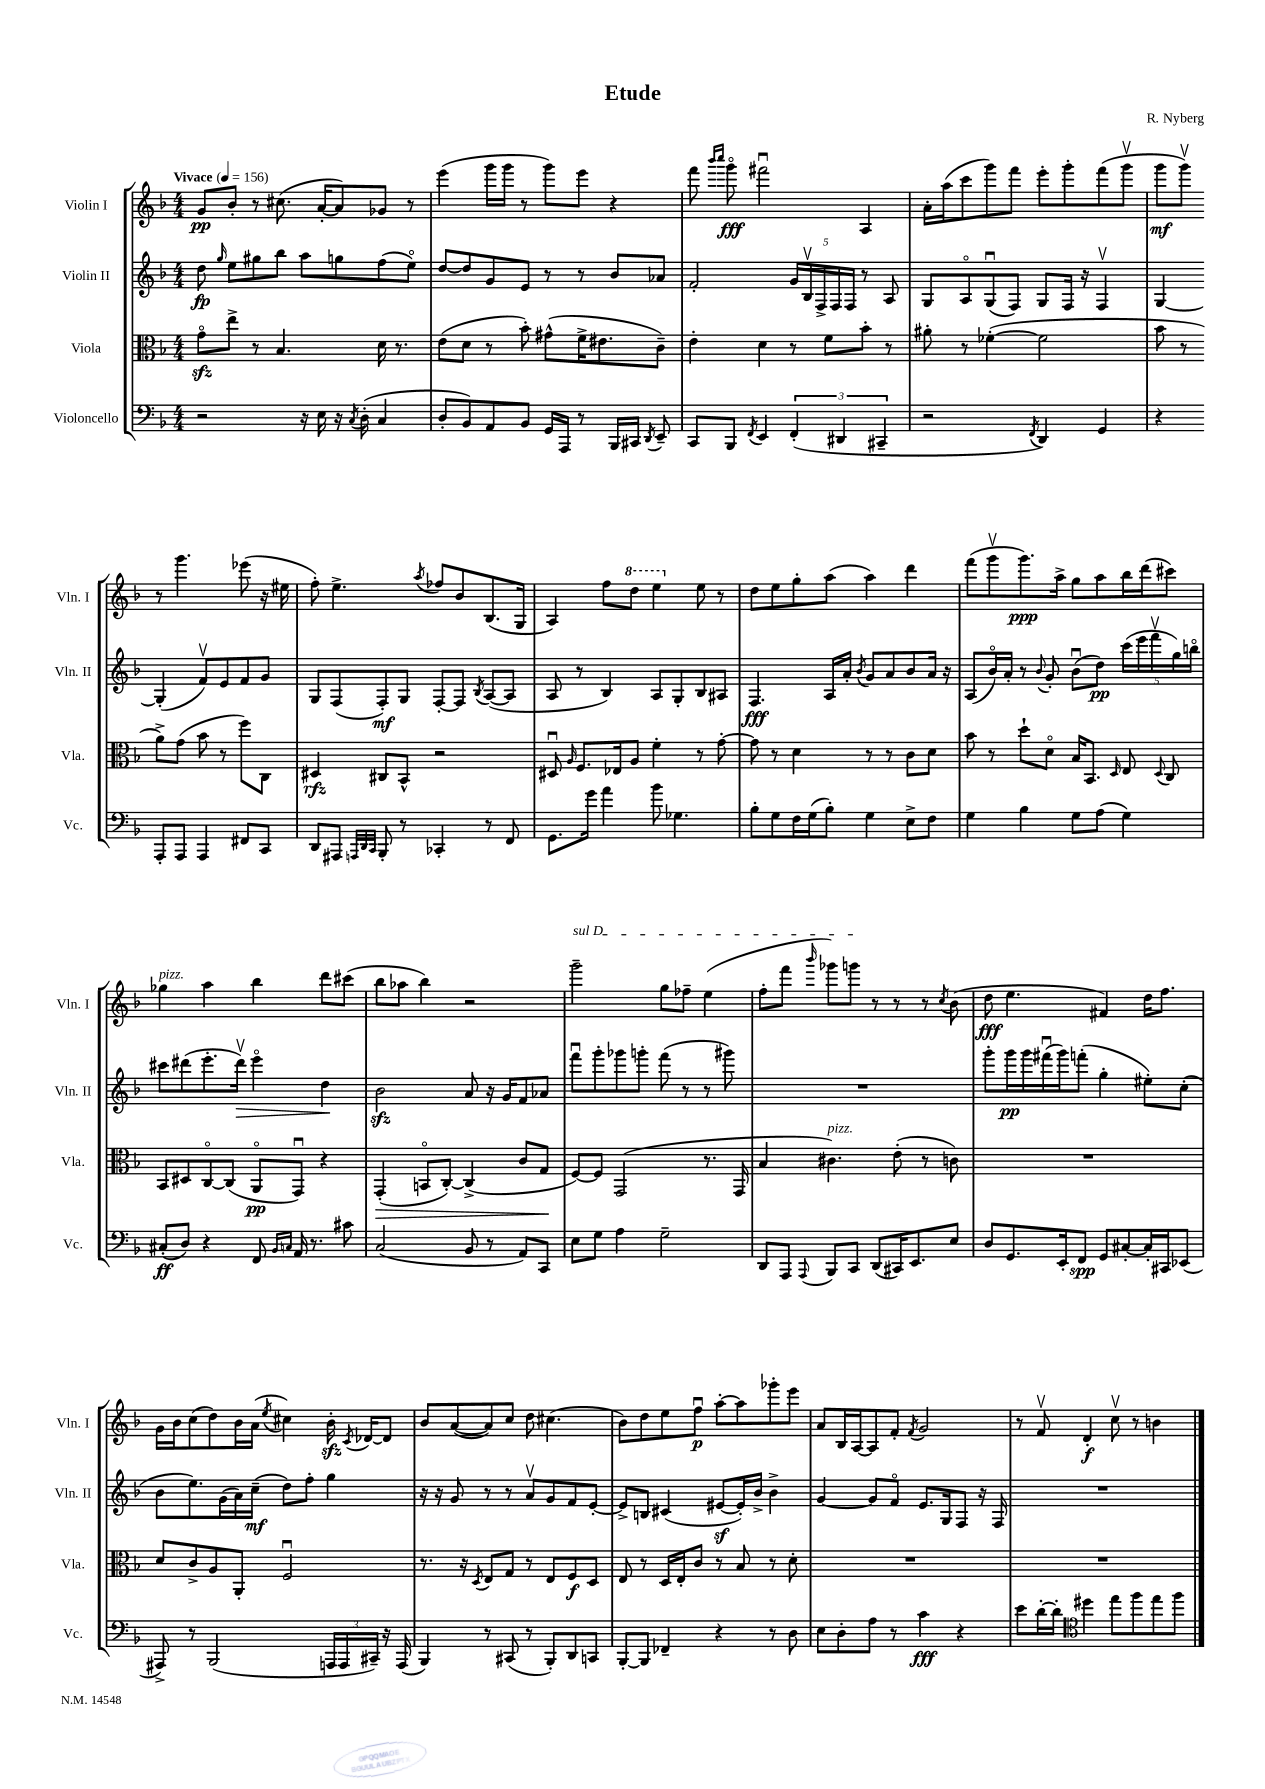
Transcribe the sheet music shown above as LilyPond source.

\header { title = "Etude" composer = "R. Nyberg" }
<<
\new StaffGroup <<
\new Staff = "s0" \with { instrumentName = "Violin I" shortInstrumentName = "Vln. I" } {
    \clef treble \key f \major \numericTimeSignature \time 4/4 \tempo "Vivace" 4 = 156
    \autoBeamOff g'8[\pp bes'8]-. r8 cis''8.( a'16[~-. a'8) ges'8] r8 |
    e'''4( g'''16[ g'''16] r8 g'''8[) e'''8] r4 |
    f'''8 \grace { bes'''16[ c''''16] } g'''8\flageolet\fff fis'''2\downbow a4 |
    a'16[-. a''16( c'''8 g'''8) f'''8] e'''8[-. g'''8-. f'''8( g'''8]\upbow |
    g'''8[\mf g'''8]\upbow) r8 g'''4. ees'''8( r16 eis''16 |
    f''8-.) e''4.-> \acciaccatura { a''8 } fes''8[ bes'8 bes8.( g16] |
    a4) f''8[ \ottava #1 d'''8] e'''4 \ottava #0 e''8 r8 |
    d''8[ e''8 g''8-. a''8]( a''4) d'''4 |
    f'''8[( g'''8\upbow g'''8.\ppp) a''16]-> g''8[ a''8 bes''16 d'''16( cis'''8]) |
    ges''4^\markup { \italic "pizz." } a''4 bes''4 d'''8[ cis'''8]( |
    bes''8[ aes''8] bes''4) r2 |
    \once \override TextSpanner.bound-details.left.text = \markup { \italic "sul D" } g'''2--\startTextSpan g''8[ fes''8]-- e''4( |
    f''8[-. f'''8] \grace { bes'''16 } ges'''8[) g'''8]\stopTextSpan r8 r8 r8 \acciaccatura { c''8 } bes'8( |
    d''8\fff e''4. fis'4) d''16[ f''8.] |
    g'16[ bes'16 c''8( d''8) bes'16 a'16]( \acciaccatura { e''8 } cis''4) bes'16-.\sfz \acciaccatura { c'8 } des'16[~ des'8] |
    bes'8[ a'8~( a'8) c''8] d''8 cis''4.( |
    bes'8[) d''8 e''8 f''8]\downbow\p a''8[~-. a''8 ges'''8-. e'''8] |
    a'8[ bes16 a16~ a8 f'8]-. \acciaccatura { f'8 } g'2 |
    r8 f'8\upbow d'4-.\f c''8\upbow r8 b'4 \bar "|." |
}
\new Staff = "s1" \with { instrumentName = "Violin II" shortInstrumentName = "Vln. II" } {
    \clef treble \key f \major \numericTimeSignature \time 4/4
    \autoBeamOff d''8\fp \grace { g''16 } e''8[ gis''8 bes''8] a''8[ g''8 f''8( e''8]\flageolet) |
    d''8[~ d''8 g'8 e'8] r8 r8 bes'8[ aes'8] |
    f'2-. \tuplet 5/4 { g'16[ bes16\upbow f16-> f16 f16] } r8 a8 |
    g8[ a8\flageolet g8\downbow( f8]) g8[ f16] r16 f4\upbow |
    g4~ g4-.( f'8[\upbow) e'8 f'8 g'8] |
    g8[ f8( f8-.\mf) g8] f8[~-. f8] \acciaccatura { bes8 } a8[~( a8] |
    a8 r8 bes4) a8[ g8-. bes8 ais8] |
    f4.\fff a16[ a'16]-. \acciaccatura { bes'8 } g'8[ a'8 bes'8 a'16] r16 |
    a8[( bes'16\flageolet) a'16]-. r8 \appoggiatura { bes'8 } g'8-. bes'8[\downbow( d''8]\pp) \tuplet 5/4 { c'''16[( e'''16 f'''16\upbow g''16) b''16]\flageolet } |
    cis'''8[ dis'''8( e'''8.-. dis'''16]\upbow\>) e'''4\flageolet d''4\! |
    bes'2\sfz a'8 r16 g'16[ f'8 aes'8] |
    f'''8[\downbow g'''8-. ges'''8 g'''8]-. f'''8( r8 r8 gis'''8) |
    R1 |
    g'''8[-. g'''16\pp g'''16 fis'''16\downbow( g'''16) f'''8]-.( g''4-. eis''8[-.) c''8]-.( |
    bes'8[ e''8.) g'16( a'16) c''16]--\mf( d''8[) f''8]-. g''4 |
    r16 r16 g'8 r8 r8 a'8[\upbow g'8 f'8 e'8]~-. |
    e'8[-> b8] cis'4( eis'8[~\sf eis'16-.) bes'16]-> bes'4-> |
    g'4~ g'8[ f'8]\flageolet e'8.[ g16 f8] r16 f16 |
    R1 \bar "|." |
}
\new Staff = "s2" \with { instrumentName = "Viola" shortInstrumentName = "Vla." } {
    \clef alto \key f \major \numericTimeSignature \time 4/4
    \autoBeamOff g'8[\flageolet\sfz e''8]-> r8 bes4. d'16 r8. |
    e'8[( d'8] r8 bes'8-.) gis'8[-^( f'16-> eis'8. c'8]--) |
    e'4-. d'4 r8 f'8[ bes'8]-. r8 |
    ais'8-. r8 fes'4~-.( fes'2 |
    bes'8 r8 a'8[->) g'8]( bes'8 r8 f''8[) c8] |
    dis4\rfz cis8[ bes,8]-^ r2 |
    dis8\downbow \grace { a16 } f8.[ ees16 a8] f'4-. r8 g'8~-. |
    g'8 r8 d'4 r8 r8 c'8[ d'8] |
    bes'8 r8 d''8[-! d'8]\flageolet bes16[ bes,8.] \grace { d16 } e8 \appoggiatura { d8 } c8 |
    bes,8[ dis8 c8~\flageolet c8]( a,8[\flageolet\pp g,8]\downbow) r4 |
    g,4-.\>( b,8[\flageolet c8]~-.) c4->( c'8[ g8]\! |
    f8[~) f8] g,2( r8. g,16 |
    bes4 cis'4.^\markup { \italic "pizz." }) e'8-.( r8 c'8) |
    R1 |
    d'8[ c'8-> a8 a,8]-. f2\downbow |
    r8. r16 \acciaccatura { d8 } e8[ g8] r8 e8[ f8\f d8] |
    e8 r8 d16[ e16-. c'8] r8 bes8 r8 d'8-. |
    R1 |
    R1 \bar "|." |
}
\new Staff = "s3" \with { instrumentName = "Violoncello" shortInstrumentName = "Vc." } {
    \clef bass \key f \major \numericTimeSignature \time 4/4
    \autoBeamOff r2 r16 e16 r16 \acciaccatura { c8 } d16-.( c4 |
    d8[-. bes,8) a,8 bes,8] g,16[ a,,16] r8 bes,,16[ cis,16] \acciaccatura { d,8 } e,8-- |
    c,8[ bes,,8] \acciaccatura { f,8 } e,4 \tuplet 3/2 { f,4-.( dis,4 cis,4-- } |
    r2 \acciaccatura { f,8 } d,4) g,4 |
    r4 a,,8[-. a,,8] a,,4 fis,8[ c,8] |
    d,8[ ais,,8] \grace { a,,32[ d,32 c,32] } bes,,8-. r8 ces,4-. r8 f,8 |
    g,8.[ g'16] a'4 bes'8 ges4. |
    bes8[-. g8 f16 g16( bes8]-.) g4 e8[-> f8] |
    g4 bes4 g8[ a8]( g4) |
    cis8[-.\ff( d8]) r4 f,8 \grace { bes,16[ c16] } a,16 r8. cis'8 |
    c2( bes,8 r8 a,8[) c,8] |
    e8[ g8] a4 g2-- |
    d,8[ a,,8] \appoggiatura { a,,8 } bes,,8[ c,8] d,8[( cis,16) e,8. e8] |
    d8[ g,8. e,16-. f,8]\spp g,8[ cis8~-. cis16-. cis,16 ees,8]( |
    ais,,8->) r8 bes,,2( \tuplet 3/2 { a,,16[ a,,16 cis,16]--) } r16 a,,16( |
    bes,,4) r8 cis,8( r8 bes,,8[-.) d,8 c,8] |
    bes,,8[~-. bes,,8] fes,4-- r4 r8 d8 |
    e8[ d8-. a8] r8 c'4\fff r4 |
    e'8[ d'16~-. d'16]-. \clef tenor dis''4 e''8[ f''8 e''8 f''8] \bar "|." |
}
>>
>>
\layout { \context { \Score \remove "Bar_number_engraver" } }
